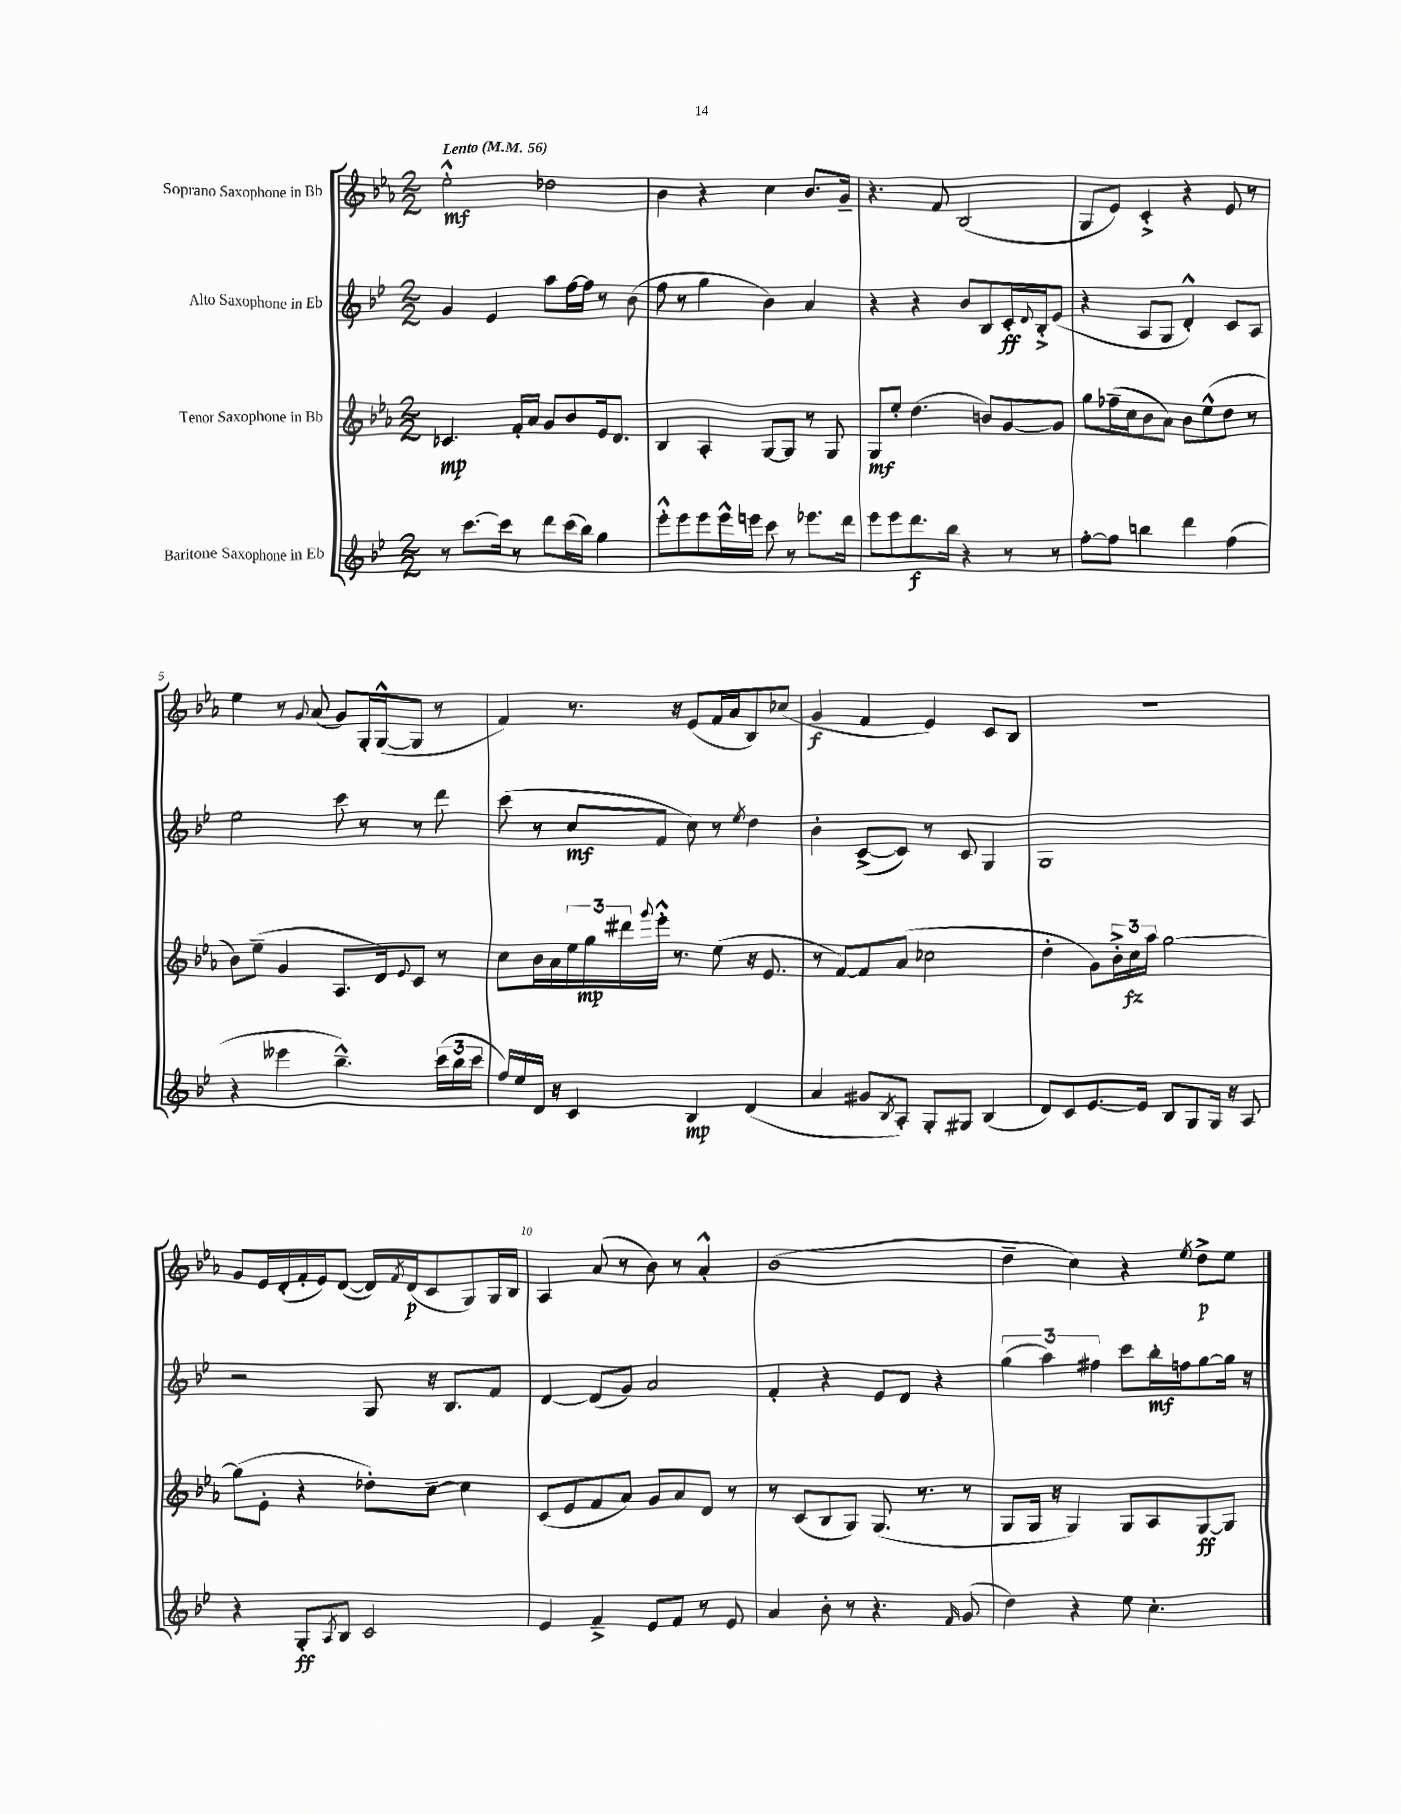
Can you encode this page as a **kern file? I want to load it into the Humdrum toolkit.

**kern	**kern	**kern	**kern
*staff4	*staff3	*staff2	*staff1
*clefG2	*clefG2	*clefG2	*clefG2
*k[b-e-]	*k[b-e-a-]	*k[b-e-]	*k[b-e-a-]
*M2/2	*M2/2	*M2/2	*M2/2
*MM56	*MM56	*MM56	*MM56
8r	4.c-	4g	2ee-'^^
[8.ccc	.	.	.
.	.	4e-	.
16ccc]	.	.	.
8r	16f'	.	.
.	16a-	.	.
8ddd	8g	8aa	2dd-
(16ccc	8b-	[16ff	.
16bb-)	.	16ff]	.
4gg	16e-	8r	.
.	8.d	.	.
.	.	(8b-	.
=	=	=	=
8eee-'^^	4B-	8ff	4b-
8eee-	.	8r	.
8eee-	4A-'	4gg	4r
16eee-^^	.	.	.
16eee	.	.	.
8ccc	[8G	4b-)	4cc
8r	8G]	.	.
8.eee-	8r	4a	8.b-
.	8G	.	.
16ddd	.	.	16g~
=	=	=	=
8eee-	8G	4r	4.r
8eee-	8ee-'	.	.
8.ddd	(4.dd	4r	.
.	.	.	8f
16bb-	.	.	.
4r	.	8b-	(2B-
.	8b)	8B-	.
8r	[8g	16c'	.
.	.	8qqd	.
.	.	16B-'^	.
8r	8g]	(8e-	.
=	=	=	=
[8ff'	8gg	4r	8G
8ff]	(16ff-~	.	8e-)
.	16cc	.	.
4bb	8b-	8A	4c'^
.	8a-)	8G	.
4ddd	8b-	4d'^^)	4r
.	(8ee-^^	.	.
(4ff	8dd	8c	8e-
.	8r	8A	8r
=	=	=	=
4r	8b-)	2ee-	4ee-
.	(8ee-~	.	.
4eee--	4g	.	8r
.	.	.	8qqg
.	.	.	(8a-
4.bb-~^^)	8.A-	8ccc	8g)
.	.	8r	16G'
.	16d)	.	([16G^^
.	8qqe-	.	.
.	8c	8r	8G]
(24ccc	8r	8ddd	8r
24bb-	.	.	.
24ccc	.	.	.
=	=	=	=
16ff)	8cc	(8ccc	4f)
16ee-	.	.	.
16d	16b-	8r	.
16r	16a-	.	.
4c	24ee-	8cc	8.r
.	24gg	.	.
.	24ddd#	.	.
.	8qqggg	.	.
.	16eee-'^^	8f	.
.	8.r	.	16r
4B-	.	8cc)	(8e-
.	(8ee-	8r	16f
.	.	.	16a-
.	.	8qee-	.
(4d	16r	4dd	8B-)
.	8.e-	.	.
.	.	.	(8cc-
=	=	=	=
4a	8r	4b-'	4g
.	[8f)	.	.
8g#	8f]	([8c^	4f
8qB-	.	.	.
8A')	(8a-	8c])	.
8G'	2cc-	8r	4e-)
8G#	.	8c	.
(4B-	.	4G	8c
.	.	.	8B-
=	=	=	=
8d)	4dd'	1G	1r
8c	.	.	.
[8.e-	8g)	.	.
.	24b-'^	.	.
.	24cc	.	.
16e-]	.	.	.
.	24aa-	.	.
8B-	[2gg	.	.
8G	.	.	.
16G	.	.	.
16r	.	.	.
8A	.	.	.
=	=	=	=
4r	(8gg]	2r	8g
.	8e-'	.	16e-
.	.	.	(16d'
8G'	4r	.	16f'
.	.	.	16e-)
8qA	.	.	.
8B-	.	.	([8d
2c	8dd-')	8G	16d])
.	.	.	8qf
.	.	.	(16d
.	[8cc~	16r	8c
.	.	8.B-	.
.	4cc]	.	8G)
.	.	8f	16G
.	.	.	16B-
=	=	=	=
4e-	(8c	[4d	4A-
.	8e-	.	.
4f~^	8f	(8d]	(8a-
.	8a-)	8g)	8r
8e-	8g	2a	8b-)
8f	8a-	.	8r
8r	8d	.	4a-'^^
8e-	8r	.	.
=	=	=	=
4a	8r	4f'	(1b-
.	(8c	.	.
8b-'	8B-	4r	.
8r	8G)	.	.
4.r	(8.G	8e-	.
.	.	8d	.
.	8.r	.	.
.	.	4r	.
16qqf	.	.	.
(8g	8r	.	.
=	=	=	=
4dd)	8G	(6gg	4dd~
.	16G	.	.
.	.	6aa)	.
.	16r	.	.
4r	4G)	.	4cc)
.	.	6ff#	.
8ee-	8G	8ccc	4r
4.cc'	8A-	16bb-'	.
.	.	16ff	.
.	.	.	8qee-
.	[8G	[8gg	8dd^
.	8G]	16gg]	8ee-
.	.	16r	.
==	==	==	==
*-	*-	*-	*-
